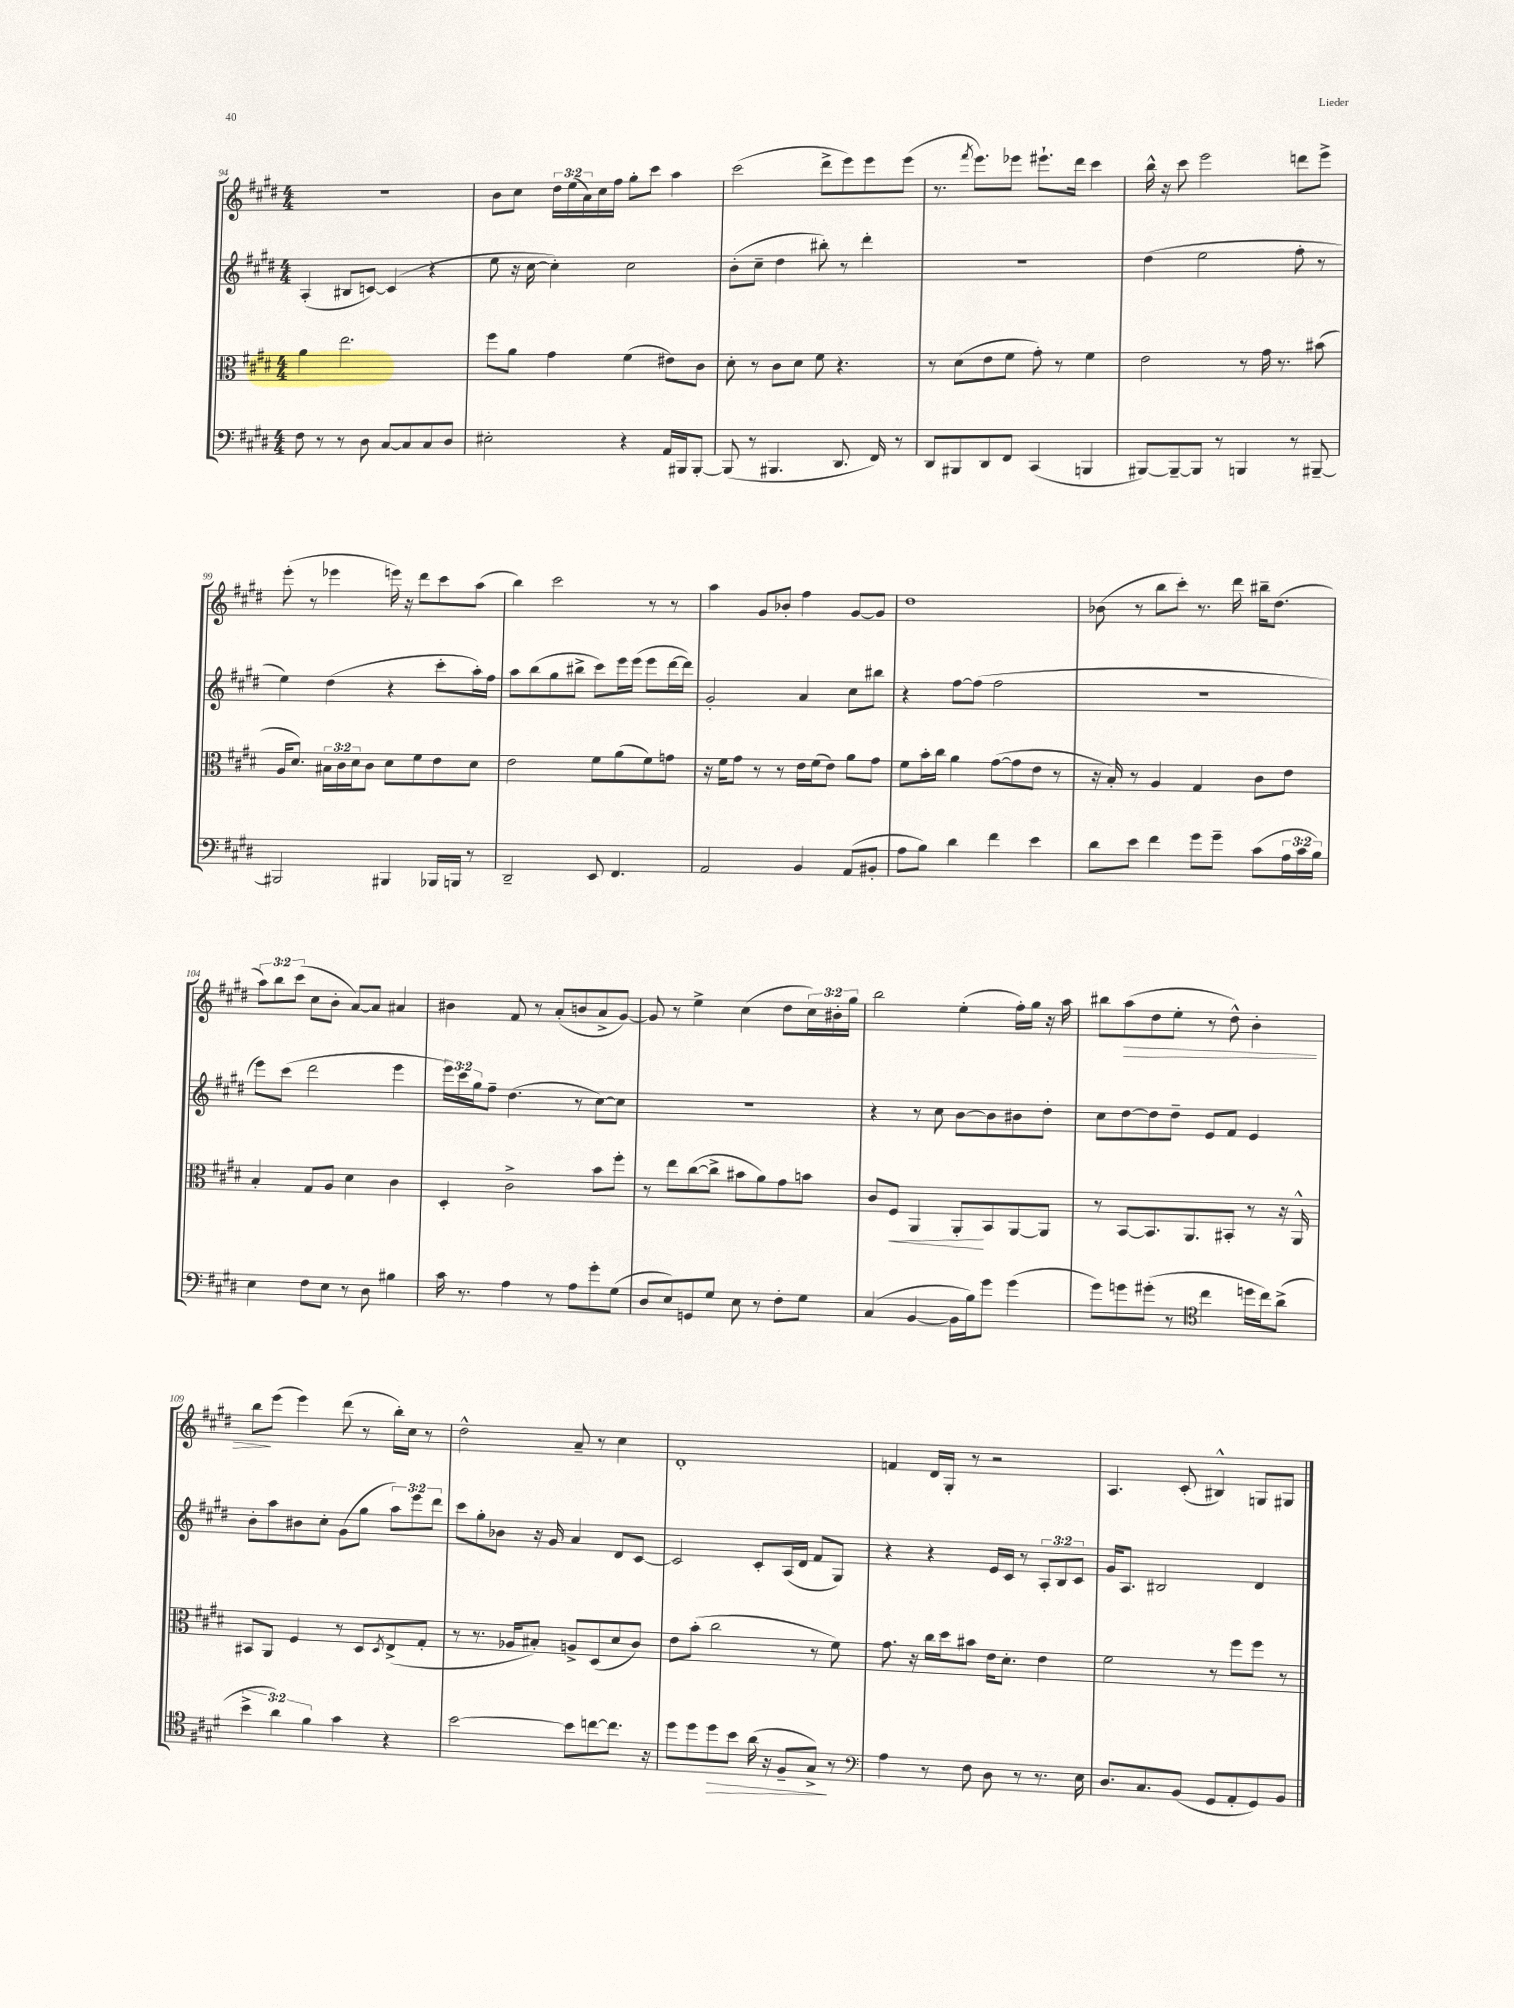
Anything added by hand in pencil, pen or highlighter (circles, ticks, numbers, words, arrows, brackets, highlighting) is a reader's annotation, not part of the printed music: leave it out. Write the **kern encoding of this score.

**kern	**kern	**kern	**kern
*staff4	*staff3	*staff2	*staff1
*clefF4	*clefC3	*clefG2	*clefG2
*k[f#c#g#d#]	*k[f#c#g#d#]	*k[f#c#g#d#]	*k[f#c#g#d#]
*M4/4	*M4/4	*M4/4	*M4/4
8F#\	4a\	(4A'/	1r
8r	.	.	.
8r	2.ee\	8B#/L	.
8D#\	.	[8c/J)	.
[8C#/L	.	(4c/]	.
8C#/]	.	.	.
8C#/	.	4r	.
8D#/J	.	.	.
=	=	=	=
2E#'\	8ff#\L	8ee\	8b\L
.	8a\J	16r	8cc#\J
.	.	[16cc#\	.
.	4g#\	4cc#'\])	24dd#\LL
.	.	.	(24ee\
.	.	.	24a\)
.	.	.	16cc#\
.	.	.	16ff#\JJ
4r	(4f#\	2cc#\	8gg#'\L
.	.	.	8ccc#\J
16AA/LL	8e#\L)	.	4aa\
16BBB#/J	.	.	.
[8BBB#'/J	8c#\J	.	.
=	=	=	=
(8BBB#/]	8d#'\	(8b'\L	(2ccc#\
8r	8r	8cc#~\J	.
4.BBB#/	8c#\L	4dd#\	.
.	8d#\J	.	.
.	8f#\	8bb#'\)	8ddd#^\L
8.DD#/	4.r	8r	8eee\)
.	.	4ddd#'\	8eee\
16FF#/)	.	.	.
8r	.	.	(8eee\J
=	=	=	=
8DD#/L	8r	1r	8.r
8BBB#/	(8d#\L	.	.
.	.	.	8qfff#/
.	.	.	8.eee\L)
8DD#/	8e\	.	.
8FF#/J	8f#\J	.	8eee-\J
(4CC#/	8g#'\)	.	8.eee#`\L
.	8r	.	.
.	.	.	16ddd#\Jk
4BBB/	4f#\	.	4ccc#\
=	=	=	=
[8BBB#/L)	2e\	(4dd#\	16bb^^\
.	.	.	16r
8BBB#~/_	.	.	8ccc#\
8BBB#/]J	.	2ee\	2eee\
8r	.	.	.
4BBB/	8r	.	.
.	16g#\	.	.
.	8.r	.	.
8r	.	8ff#'\	8ddd\L
[8BBB#~/	(8b#\	8r	8eee^\J
=	=	=	=
2BBB#/]	16A/LK	4ee\)	(8eee'\
.	8.d#/J)	.	.
.	.	.	8r
.	24B#\LL	(4dd#\	4eee-\
.	24c#\	.	.
.	24d#\J	.	.
.	8c#\J	.	.
4BBB#/	8d#\L	4r	16eee\)
.	.	.	16r
.	8f#\	.	8ddd#\L
16BBB-/LL	8e\	8ccc#'\L	8ccc#\
16BBB/JJ	.	.	.
8r	8d#\J	16aa'\L)	(8aa\J
.	.	16ff#\JJ	.
=	=	=	=
2DD#~/	2e\	8aa\L	4bb\)
.	.	(8bb\	.
.	.	8gg#\	2ccc#\
.	.	8bb#^\J	.
8EE/	8f#\L	8ccc#\L)	.
4.FF#/	(8a\	16eee\L	.
.	.	(16eee\JJ	.
.	8f#\)	8eee\L	8r
.	8g\J	[16ddd#\L	8r
.	.	16ddd#\]JJ)	.
=	=	=	=
2AA/	16r	2g#'/	4aa\
.	16f#\LK	.	.
.	8g#\J	.	.
.	8r	.	8g#/L
.	8r	.	8b-'/J
4BB/	16e\LL	4a/	4ff#\
.	(16f#\J	.	.
.	8e\J)	.	.
(8AA/L	8a\L	8cc#\L	[8g#/L
8BB#'/J	8g#\J	8bb#\J	8g#/]J
=	=	=	=
8A\L	8f#\L	4r	1dd#
8B\J)	16b'\L	.	.
.	16cc#\JJ	.	.
4d#\	4a\	[8ff#\L	.
.	.	(8ff#\]J	.
4f#\	([8g#\L	2ff#\	.
.	8g#\]	.	.
4e\	8e\J	.	.
.	8r	.	.
=	=	=	=
8d#\L	16r	1r	(8b-\
.	16B'/)	.	.
8e\J	8r	.	8r
4f#\	4A/	.	8bb\L
.	.	.	8ccc#'\J)
8g#\L	4G#/	.	8.r
8g#~\J	.	.	.
.	.	.	16ddd#\
(8c#\L	8c#\L	.	16bb#~\LK
.	.	.	(8.dd#\J
24A\L	8e\J	.	.
24c#\	.	.	.
24B\JJ)	.	.	.
=	=	=	=
4E\	4B'/	8eee\L)	12aa\L)
.	.	.	12bb\
.	.	(8ccc#\J	.
.	.	.	(12ccc#\J
8F#\L	8G#/L	2ddd#\	8cc#\L
8E\J	8A/J	.	8b'\J
8r	4d#\	.	[8a/L)
8D#\	.	.	8a/]J
4B#\	4c#\	4eee\	4a#/
=	=	=	=
16c#\	4D#'/	24eee\LL)	4b#\
.	.	24ccc#\	.
8.r	.	.	.
.	.	24gg#\J	.
.	.	8ff#~\J	.
4A\	2c#^\	(4.dd#\	8f#/
.	.	.	8r
8r	.	.	(8a'/L
8A\L	.	8r	8b/
8g#'\	8b\L	[8cc#\L)	8a^/
(8G#\J	8ff#'\J	8cc#\]J	[8g#/J)
=	=	=	=
8D#/L	8r	1r	8g#/]
8E/)	8ee\L	.	8r
8GG/	([8cc#\	.	4ee^\
8G#/J	8cc#^\]J	.	.
8E\	8b#\L	.	(4cc#\
8r	8a\)	.	.
8F#'\L	8g#\	.	8dd#\L
8G#\J	8b\J	.	24cc#\L)
.	.	.	24b#'\
.	.	.	24gg#\JJ
=	=	=	=
(4C#/	8c#/L	4r	2bb\
.	8F#/J	.	.
[4BB/	4AA/	8r	.
.	.	8cc#\	.
16BB\]LL	8AA'/L	[8b\L	(4ee'\
16B\J)	.	.	.
8g#\J	8BB/	8b\]	.
(4g#\	[8AA/	8b#\	16ff#'\LL)
.	.	.	16gg#\JJ
.	8AA/]J	8dd#'\J	16r
.	.	.	16aa\
=	=	=	=
8g#\L)	8r	8cc#\L	8bb#\L
8g\	[8BB/L	[8dd#\	(8aa\
(8g#'\J	8.BB/]	8dd#\]	8dd#\
8r	.	8dd#~\J	8ee'\J
.	8.AA/	.	.
*clefC4	*	*	*
4cc#\	.	8e/L	8r
.	8BB#'/J	8f#/J	8dd#^^\)
16dd\LL	8r	4e/	4b'\
16cc#\J)	.	.	.
(8a^\J	16r	.	.
.	16AA^^/	.	.
=	=	=	=
6b^\	8BB#/L	8b'\L	8bb\L
.	8AA/J	8aa\	(8eee\J
6a\)	.	.	.
.	4F#/	8b#\	4eee\)
6f#\	.	.	.
.	.	8cc#'\J	.
4g#\	8r	(8g#\L	(8ddd#\
.	8D#/L	8gg#\J	8r
.	8qD#/	.	.
4r	(8E^/	12aa\L)	16bb'\LL)
.	.	.	16cc#\JJ
.	.	12eee\	.
.	8G#'/J	.	8r
.	.	12ddd#\J	.
=	=	=	=
[2b\	8r	8ccc#\L	2dd#^^\
.	8.r	8gg#'\	.
.	.	8b-\J	.
.	16A-/LK	.	.
.	8B#'/J)	16r	.
.	.	16g#/	.
8b\]L	8A^/L	4a/	8a~/
[8cc\	(8D#/	.	8r
8.cc\]J	8d#/	8d#/L	4cc#\
.	8c#/J)	[8c#/J	.
16r	.	.	.
=	=	=	=
8dd#\L	8e\L	2c#/]	1d#'
8dd#\	(8b'\J	.	.
8dd#\	2cc#\	.	.
8b\J	.	.	.
(16a\	.	8c#'/L	.
16r	.	.	.
8F#~/L	.	(16A/L	.
.	.	16d#/JJ	.
8G#^/J)	8r	8f#/L	.
8r	8f#\)	8G#/J)	.
=	=	=	=
*clefF4	*	*	*
4A\	8.g#\	4r	4f/
.	16r	.	.
8r	16cc#\LL	4r	16d#/LL
.	16dd#\J	.	16G#'/JJ
8F#\	8b#\J	.	8r
8D#\	16e\LK	16e/LL	2r
.	8.d#'\J	16c#/JJ	.
8r	.	8r	.
8.r	4e\	12A'/L	.
.	.	12B/	.
.	.	12c#/J	.
16E\	.	.	.
=	=	=	=
8.D#/L	2f#\	16g#/LK	4.A/
.	.	8.A/J	.
8.C#/	.	.	.
.	.	2B#/	.
(8BB/J	.	.	(8c#'/
8GG#/L	8r	.	4B#^^/)
8AA'/	8ff#\L	.	.
8GG#/)	8ff#\J	4d#/	8G/L
8BB/J	8r	.	8G#/J
==	==	==	==
*-	*-	*-	*-
